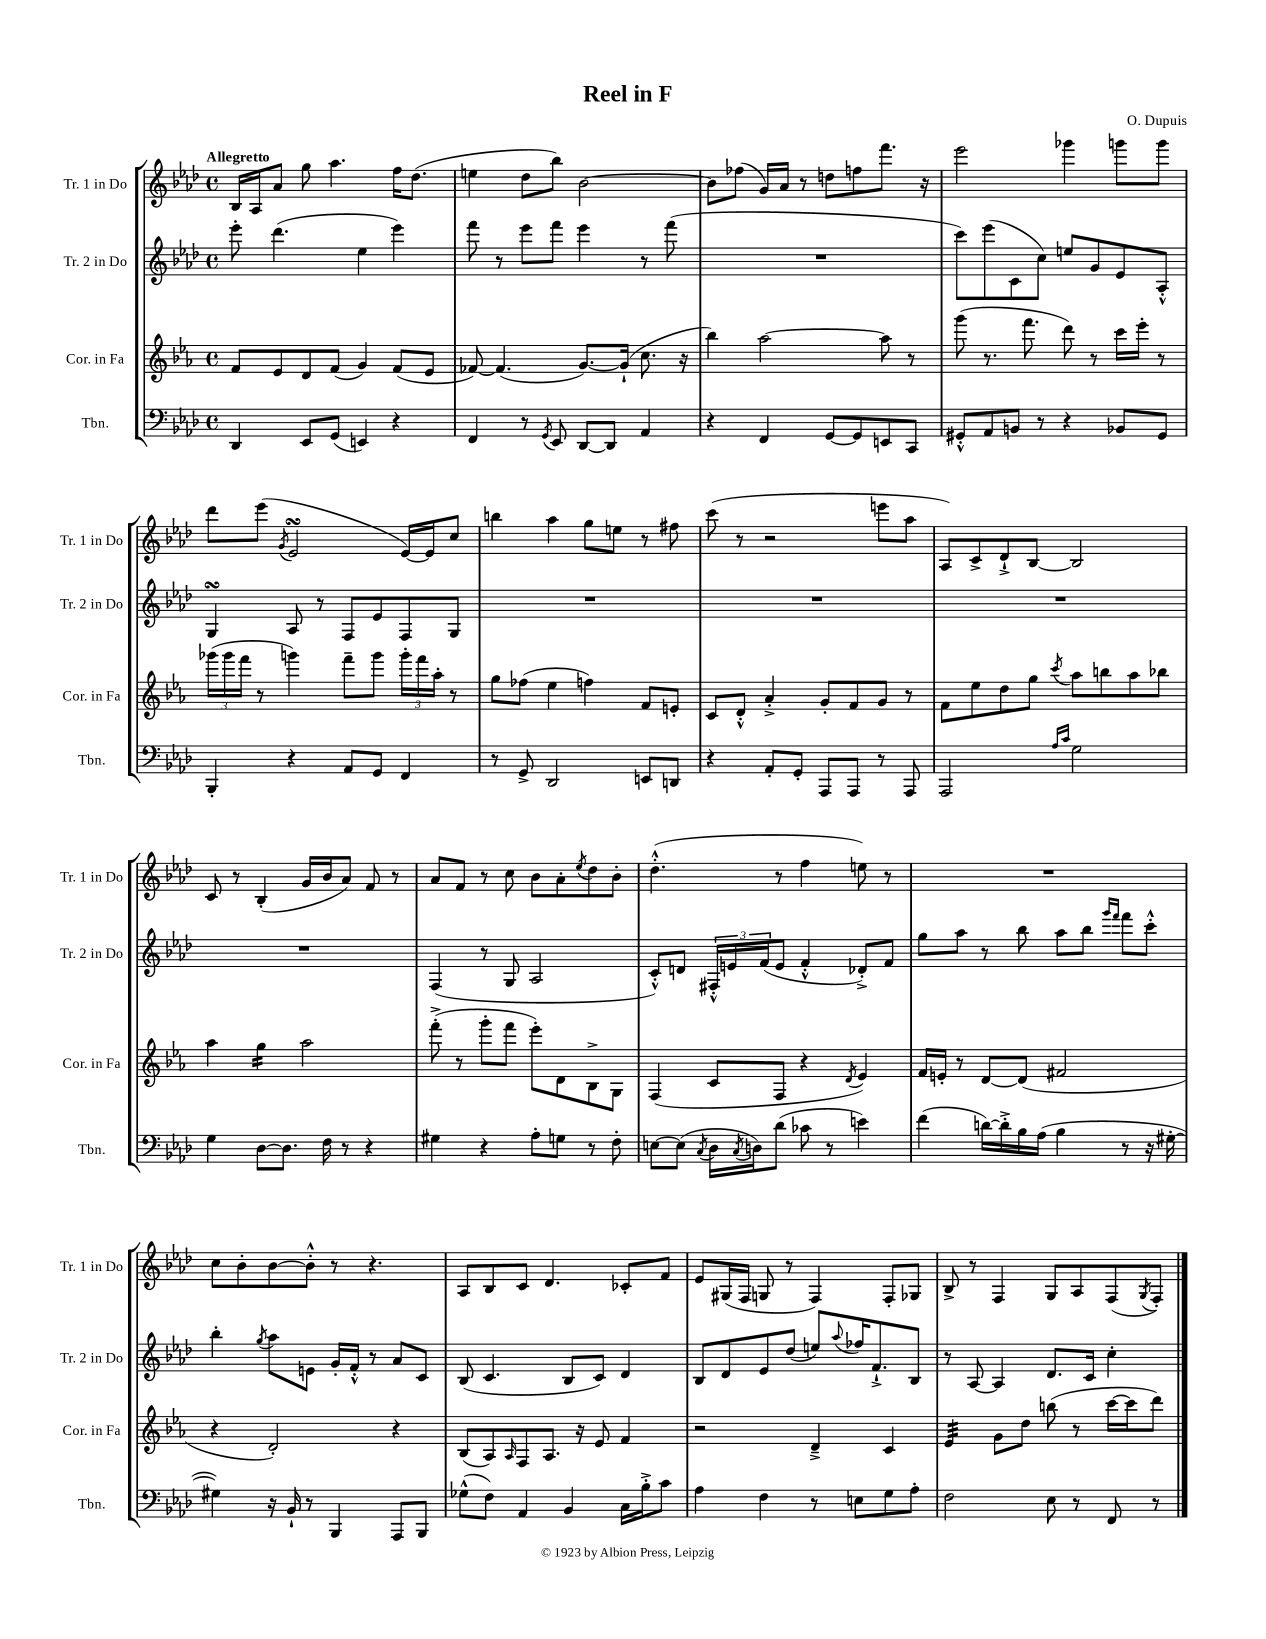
\header { title = "Reel in F" composer = "O. Dupuis" }
<<
\new StaffGroup <<
\new Staff = "s0" \with { instrumentName = "Tr. 1 in Do" shortInstrumentName = "Tr. 1 in Do" } {
    \clef treble \key aes \major \defaultTimeSignature \time 4/4 \tempo "Allegretto"
    bes16 aes16 aes'8 g''8 aes''4. f''16 des''8.( |
    e''4 des''8 bes''8) bes'2~ |
    bes'8 fes''8( g'16) aes'16 r8 d''8 f''8 f'''8. r16 |
    ees'''2 ges'''4 g'''8 g'''8 |
    des'''8 ees'''8( \acciaccatura { g'8 } ees'2\turn ees'16~) ees'16 c''8 |
    b''4 aes''4 g''8 e''8 r8 fis''8 |
    c'''8( r8 r2 e'''8 aes''8 |
    aes8) c'8-> des'8-!-> bes8~ bes2 |
    c'8 r8 bes4-.( g'16 bes'16 aes'8) f'8 r8 |
    aes'8 f'8 r8 c''8 bes'8 aes'8-. \acciaccatura { ees''8 } des''8 bes'8-. |
    des''4.-.-^( r8 f''4 e''8) r8 |
    R1 |
    c''8 bes'8-. bes'8~ bes'8-.-^ r8 r4. |
    aes8 bes8 c'8 des'4. ces'8-. f'8 |
    ees'8 gis16( f16 g8 r8 f4) f8-. ges8 |
    bes8-> r8 f4 g8 aes8 f8( \acciaccatura { g8 } f8-.) \bar "|." |
}
\new Staff = "s1" \with { instrumentName = "Tr. 2 in Do" shortInstrumentName = "Tr. 2 in Do" } {
    \clef treble \key aes \major \defaultTimeSignature \time 4/4
    ees'''8-. des'''4.( ees''4 ees'''4) |
    f'''8 r8 ees'''8 f'''8 ees'''4 r8 f'''8( |
    R1 |
    c'''8) ees'''8( c'8 c''8) e''8 g'8 ees'8 aes8-.-^ |
    g4\turn aes8 r8 f8 ees'8 f8 g8 |
    R1 |
    R1 |
    R1 |
    R1 |
    f4( r8 g8 aes2 |
    c'8-.-^) d'8 \tuplet 3/2 { fis16-.-^ e'16 f'16( } e'8 f'4-.-^ des'8-.->) f'8 |
    g''8 aes''8 r8 bes''8 aes''8 bes''8 \grace { g'''16 f'''16 } f'''8 c'''8-.-^ |
    bes''4-. \acciaccatura { g''8 } aes''8 e'8 g'16-. f'16-.-^ r8 aes'8 c'8 |
    bes8( c'4. bes8 c'8) des'4 |
    bes8 des'8 ees'8 des''8( e''8) \appoggiatura { aes''8 } fes''16 f'8.-!-> bes8 |
    r8 aes8~ aes4 des'8. c'16 c''4-. \bar "|." |
}
\new Staff = "s2" \with { instrumentName = "Cor. in Fa" shortInstrumentName = "Cor. in Fa" } {
    \clef treble \key ees \major \defaultTimeSignature \time 4/4
    f'8 ees'8 d'8 f'8( g'4) f'8( ees'8 |
    fes'8~) fes'4.( g'8.~) g'16-!( c''8. r16 |
    bes''4) aes''2~ aes''8 r8 |
    g'''8( r8. f'''8. d'''8) r8 c'''16 ees'''16-. r8 |
    \tuplet 3/2 { ges'''16( ges'''16 f'''16 } r8 g'''4) f'''8-- g'''8 \tuplet 3/2 { g'''16-. f'''16 aes''16-. } r8 |
    g''8 fes''8( ees''4 f''4) f'8 e'8-. |
    c'8 d'8-.-^ aes'4-.-> g'8-. f'8 g'8 r8 |
    f'8 ees''8 d''8 g''8 \acciaccatura { c'''8 } aes''8 b''8 aes''8 bes''8 |
    aes''4 g''4:16 aes''2 |
    f'''8-.->( r8 g'''8-. f'''8 ees'''8-.) d'8 bes8-> g8 |
    f4( c'8 f8 r4 \acciaccatura { d'8 } ees'4) |
    f'16 e'16-. r8 d'8~ d'8( fis'2 |
    r4 d'2-.) r4 |
    bes8( aes8) \grace { aes16 } f8 aes8. r16 ees'8 f'4 |
    r2 d'4---> c'4 |
    ees'4:32 g'8 d''8 b''8( r8 c'''16~ c'''16 d'''8) \bar "|." |
}
\new Staff = "s3" \with { instrumentName = "Tbn." shortInstrumentName = "Tbn." } {
    \clef bass \key aes \major \defaultTimeSignature \time 4/4
    des,4 ees,8 g,8( e,4) r4 |
    f,4 r8 \acciaccatura { g,8 } ees,8 des,8~ des,8 aes,4 |
    r4 f,4 g,8~ g,8 e,8 c,8 |
    gis,8-.-^ aes,8 b,8 r8 r4 bes,8 gis,8 |
    bes,,4-. r4 aes,8 g,8 f,4 |
    r8 g,8-> des,2 e,8 d,8 |
    r4 aes,8-. g,8-. aes,,8 aes,,8 r8 aes,,8 |
    aes,,2 \grace { aes16 c'16 } g2 |
    g4 des8~ des8. f16 r8 r4 |
    gis4 r4 aes8-. g8 r8 f8-. |
    e8~ e8( \acciaccatura { c8 } des16 \acciaccatura { c8 } d16) des'8( ces'8 r8 e'4) |
    f'4( d'16~) d'16-.-> bes16 aes16( bes4 r8 r16 gis16~-. |
    gis4) r16 bes,16-! r8 bes,,4 aes,,8 bes,,8 |
    ges8-^( f8) aes,4 bes,4 c16 bes16-.-> c'8 |
    aes4 f4 r8 e8 g8 aes8-. |
    f2 ees8 r8 f,8 r8 \bar "|." |
}
>>
>>
\layout { \context { \Score \remove "Bar_number_engraver" } }
